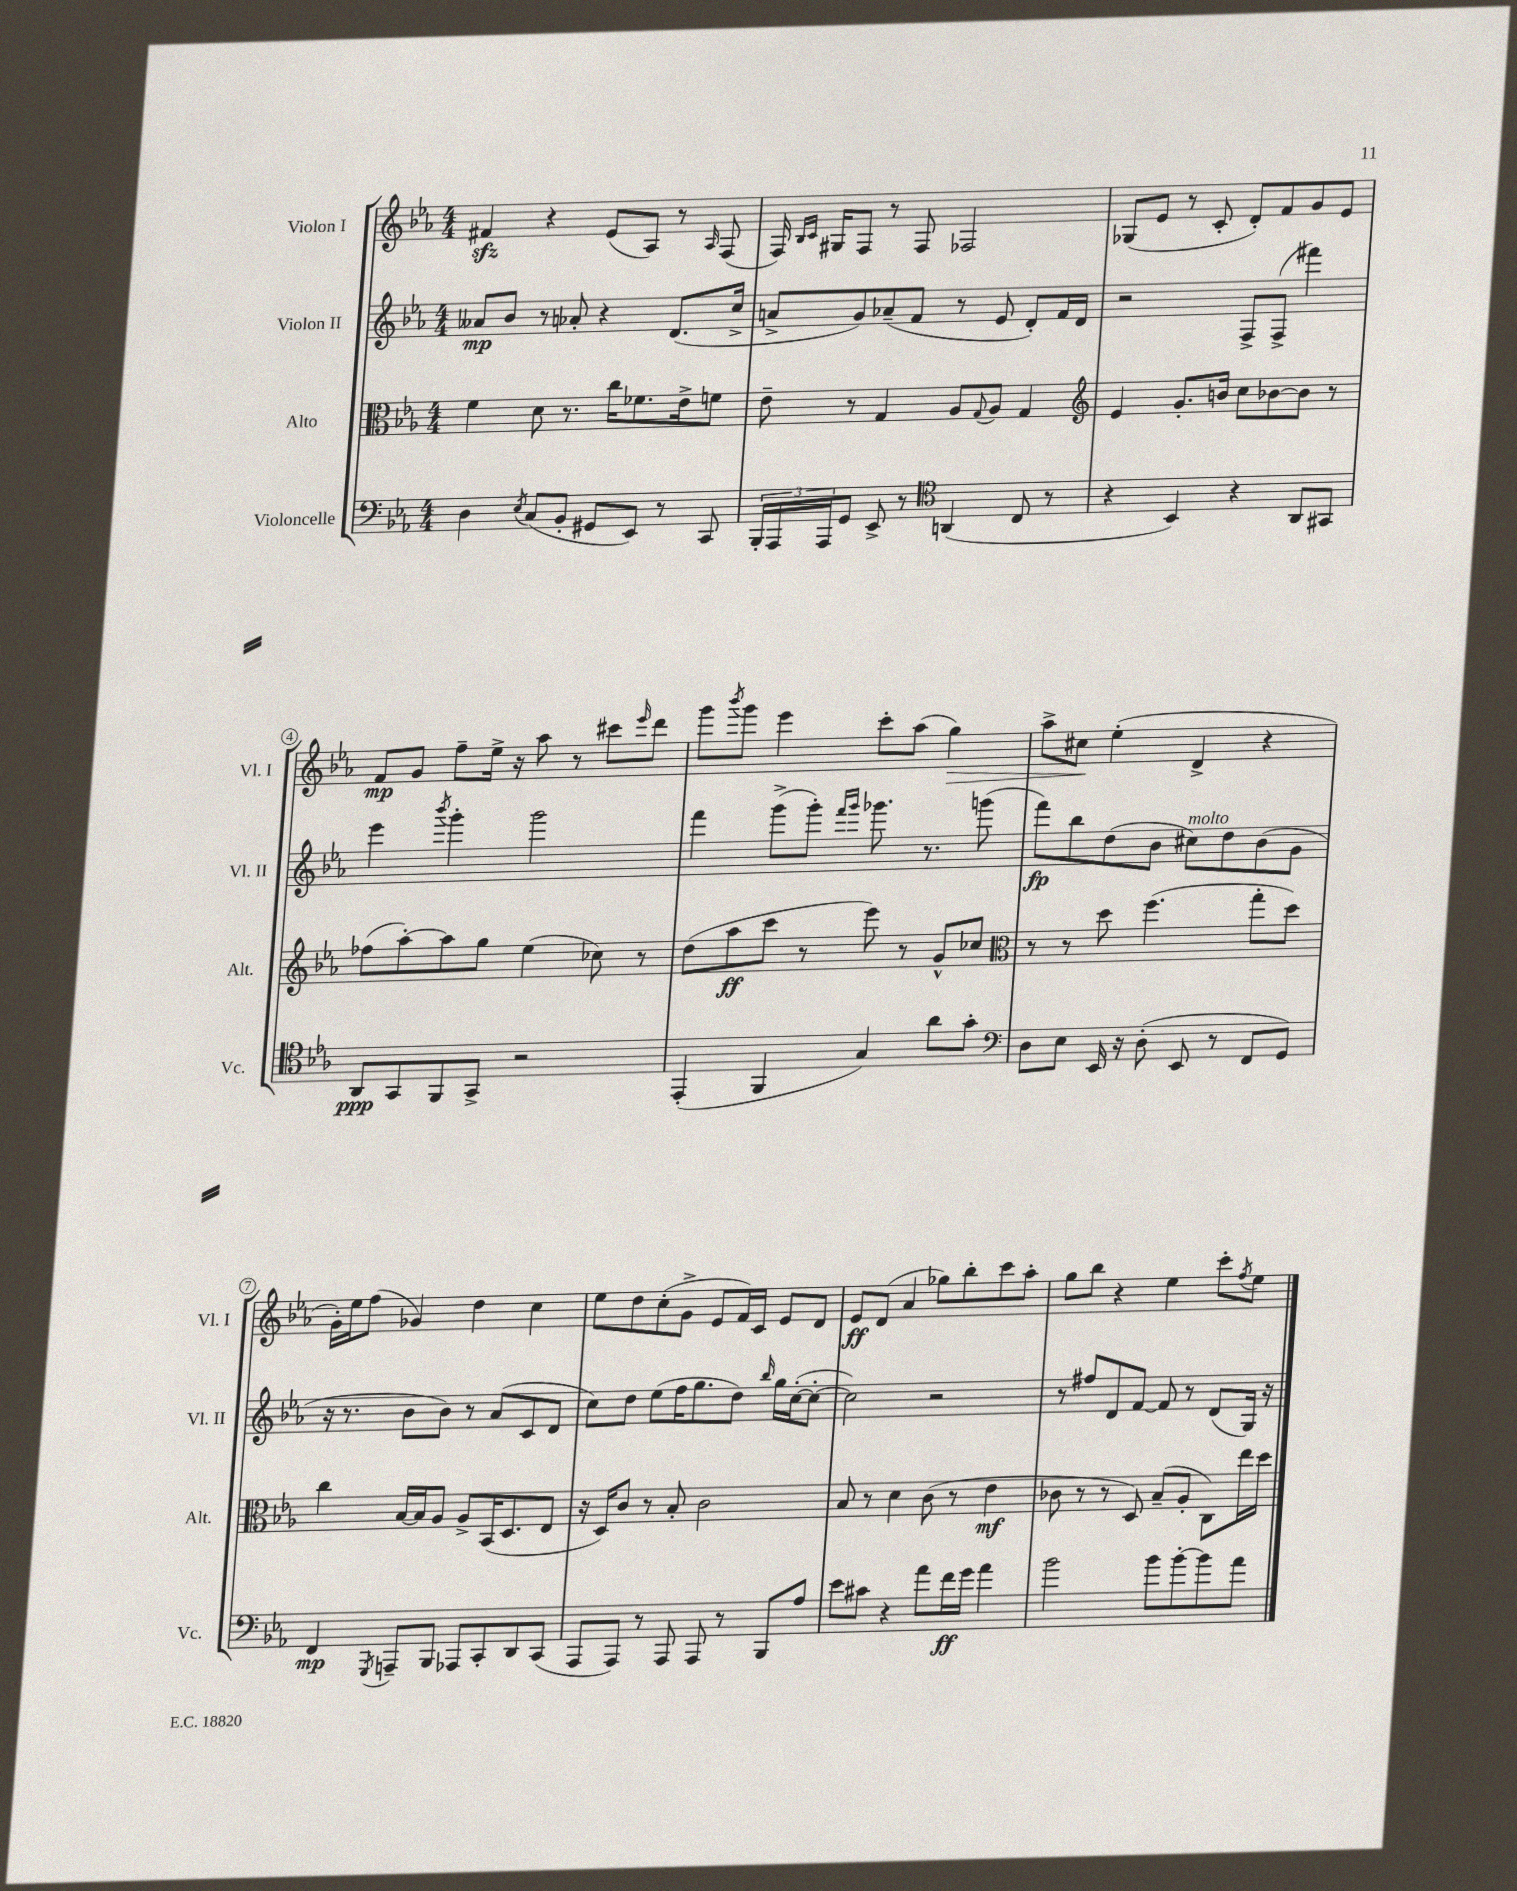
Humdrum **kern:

**kern	**kern	**kern	**kern
*staff4	*staff3	*staff2	*staff1
*clefF4	*clefC3	*clefG2	*clefG2
*k[b-e-a-]	*k[b-e-a-]	*k[b-e-a-]	*k[b-e-a-]
*M4/4	*M4/4	*M4/4	*M4/4
4D	4f	8a--	4f#
.	.	8b-	.
8qE-	.	.	.
(8C	8d	8r	4r
8BB-'	8.r	8a-'	.
8GG#	.	4r	(8e-
.	16cc	.	.
8EE-)	8.f-	.	8A-)
8r	.	(8.d	8r
.	16e-^	.	.
.	.	.	16qqA-
8CC	8f	.	(8F
.	.	16cc^	.
=	=	=	=
24BBB-'	8e-~	8a^	16F)
24AAA-	.	.	.
.	.	.	16qqB-
.	.	.	16qqc
.	.	.	16G#
24AAA-	.	.	.
8GG	8r	8g)	8F
8EE-^	4G	(8a-~	8r
8r	.	8f	8F
*clefC4	*	*	*
(4AA	8A-	8r	2F-
.	8qqG	.	.
.	8A-	8e-	.
8C	4G	8d')	.
8r	.	16f	.
.	.	16d	.
=	=	=	=
*	*clefG2	*	*
4r	4e-	2r	(8G-
.	.	.	8e-
4BB-)	8.g'	.	8r
.	.	.	8c'
.	16b	.	.
4r	8cc	8F^	8d')
.	[8b-	(8F^	8f
8AA-	8b-]	4fff#)	8g
8GG#	8r	.	8e-
=	=	=	=
8AA-	(8ff-	4eee-	8f
8GG	[8aa-')	.	8g
.	.	8qbbb-	.
8FF	8aa-]	4ggg'	8ff~
8GG^	8gg	.	16ee-^
.	.	.	16r
2r	(4ee-	2ggg	8aa-
.	.	.	8r
.	8cc-)	.	8ccc#
.	.	.	16qqeee-
.	8r	.	8ddd
=	=	=	=
(4EE-'	(8dd	4fff	8ggg
.	.	.	8qbbb-
.	8aa-	.	8ggg
4FF	8ccc	(8ggg^	4eee-
.	8r	8ggg')	.
.	.	16qqfff	.
.	.	16qqggg	.
4G)	8eee-)	8.ggg-	8ccc'
.	8r	.	(8aa-
.	.	8.r	.
8a-	8g^^	.	4gg)
8g'	8cc-	(8ggg	.
=	=	=	=
*clefF4	*clefC3	*	*
8D	8r	8fff)	8aa-^
8E-	8r	8bb-	8cc#
16EE-	8dd	(8dd	(4ee-'
16r	.	.	.
(8D'	(4.ff	8b-	.
8EE-	.	8cc#)	4d^
8r	.	8dd	.
8FF	8gg'	(8b-	4r
8GG)	8dd)	8g	.
=	=	=	=
4FF	4cc	16r	16g')
.	.	8.r	16ee-
.	.	.	(8ff
8qGGG	.	.	.
8AAA~	[16B-	8b-	4g-)
.	16B-]	.	.
8BBB-	8A-	8b-)	.
8AAA-	8A-^	8r	4dd
8CC'	(16BB-	(8a-	.
.	8.D	.	.
8DD	.	8c	4cc
(8CC	8E-	8d	.
=	=	=	=
8AAA-	16r	8cc)	8ee-
.	16D)	.	.
8AAA-)	8c	8dd	8dd
8r	8r	(8ee-	(8cc'
8AAA-	8B-'	16ff	8g^
.	.	8.gg	.
8AAA-	2c	.	8e-
8r	.	8dd)	16f)
.	.	.	16c
.	.	16qqbb-	.
8BBB-	.	16gg	8e-
.	.	([16cc'	.
8A-	.	8cc'_	8d
=	=	=	=
8e-	8B-	2cc])	8e-
8c#	8r	.	(8d
4r	4d	.	4a-
8a-	(8c	2r	8gg-)
16f	8r	.	8bb-'
16g	.	.	.
4a-	4e-	.	8ccc
.	.	.	8aa-'
=	=	=	=
2b-	8c-	8r	8gg
.	8r	8ff#	8bb-
.	8r	8d	4r
.	8D)	[8f	.
8b-	(8B-~	8f]	4ee-
[8b-'	8A-'	8r	.
8b-]	8C)	(8d	8ccc'
.	.	.	8qff
8a-	16ee-	16G)	8ee-
.	16dd	16r	.
==	==	==	==
*-	*-	*-	*-
